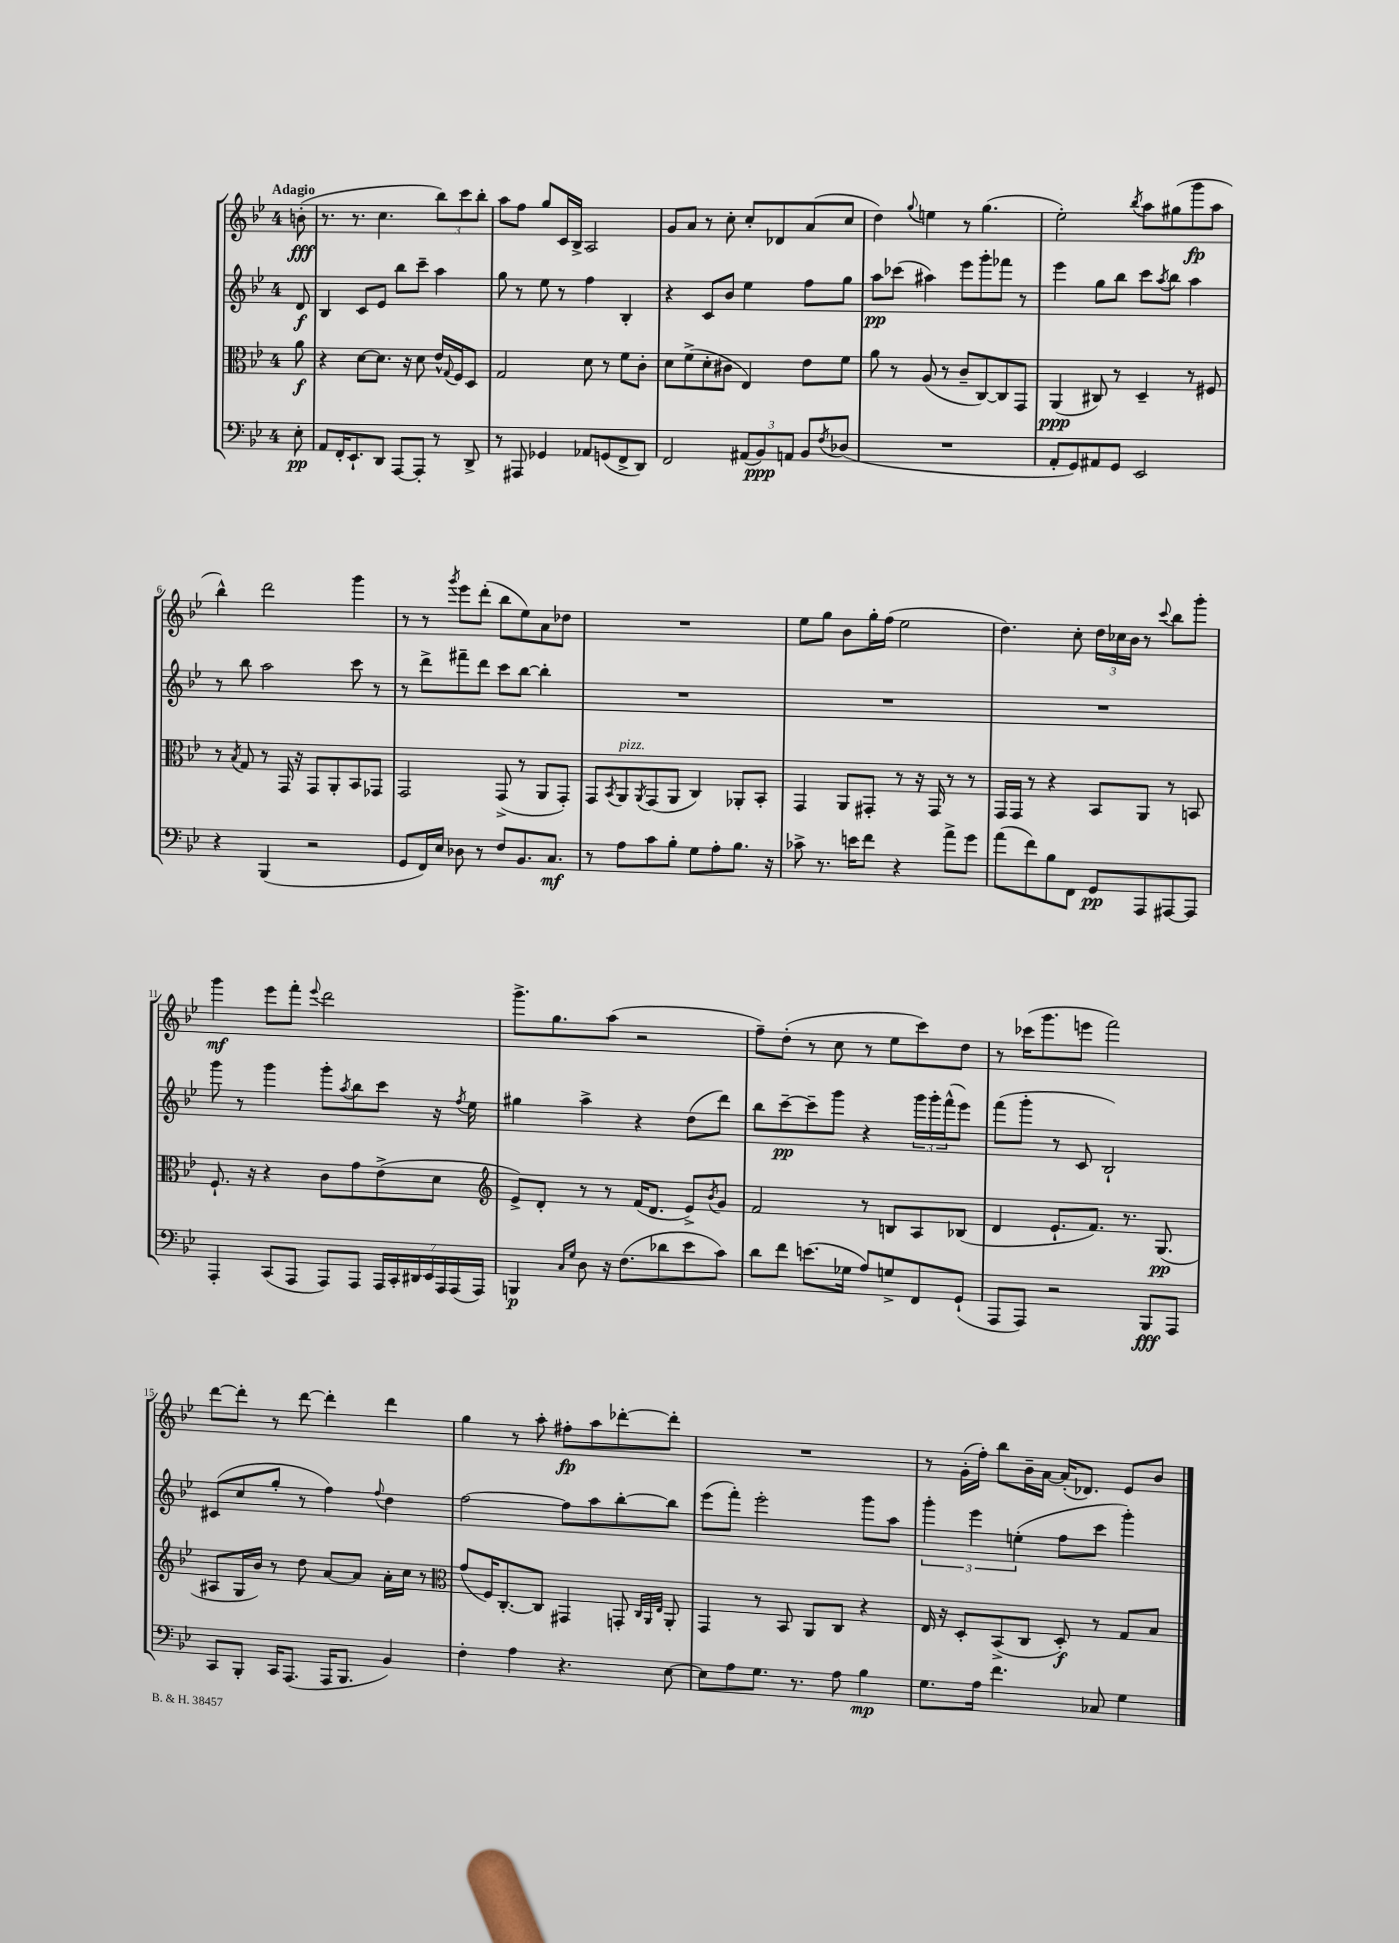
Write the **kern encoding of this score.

**kern	**dynam	**kern	**dynam	**kern	**dynam	**kern	**dynam
*part4	*part4	*part3	*part3	*part2	*part2	*part1	*part1
*staff4	*staff4	*staff3	*staff3	*staff2	*staff2	*staff1	*staff1
*clefF4	*	*clefC3	*	*clefG2	*	*clefG2	*
*k[b-e-]	*	*k[b-e-]	*	*k[b-e-]	*	*k[b-e-]	*
*M4/4	*	*M4/4	*	*M4/4	*	*M4/4	*
=	=	=	=	=	=	=	=
!	!	!	!	!	!	!LO:TX:a:B:t=Adagio	!
8E-'\	pp	8a\	f	8d/	f	(8bn'\	fff
=1	=1	=1	=1	=1	=1	=1	=1
8AA/L	.	4r	.	4B-/	.	8.r	.
16FF'/K	.	.	.	.	.	.	.
8.EE-`/	.	.	.	.	.	8.r	.
.	.	[8d\L	.	8c/L	.	.	.
8DD/J	.	8.d\J]	.	8e-/J	.	4.cc\	.
[8AAA/L	.	.	.	8bb-\L	.	.	.
.	.	16r	.	.	.	.	.
8AAA'/J]	.	8d\	.	8ccc~\J	.	.	.
8r	.	16e-^^/LL	.	4aa\	.	12bb-\L)	.
.	.	8qqG/	.	.	.	.	.
.	.	16F/J	.	.	.	.	.
.	.	.	.	.	.	12ccc\	.
8DD^/	.	8D/J	.	.	.	.	.
.	.	.	.	.	.	12bb-'\J	.
=2	=2	=2	=2	=2	=2	=2	=2
8r	.	2G/	.	8gg\	.	8aa\L	.
8AAA#X/	.	.	.	8r	.	8ff\J	.
4GG-X/	.	.	.	8ee-\	.	8gg/L	.
.	.	.	.	8r	.	16c/L	.
.	.	.	.	.	.	16B-^/JJ	.
8AA-X/L	.	8d\	.	4ff\	.	2A/	.
(8GGn/	.	8r	.	.	.	.	.
8FF^/	.	8f\L	.	4B-'/	.	.	.
8DD/J)	.	8c'\J	.	.	.	.	.
=3	=3	=3	=3	=3	=3	=3	=3
2FF/	.	8d\L	.	4r	.	8g/L	.
.	.	(8f^\	.	.	.	8a/J	.
.	.	8d'\	.	8c/L	.	8r	.
.	.	8c#X\J	.	8b-/J	.	8cc'\	.
(12AA#X/L	.	4E-/)	.	4ee-\	.	8cc'/L	.
12BB-/)	ppp	.	.	.	.	.	.
.	.	.	.	.	.	8d-X/	.
12AAn/J	.	.	.	.	.	.	.
8BB-/L	.	8e-\L	.	8ff\L	.	(8a/	.
8qF/	.	.	.	.	.	.	.
(8D-X/J	.	8f\J	.	8gg\J	.	8cc/J	.
=4	=4	=4	=4	=4	=4	=4	=4
1r	.	8a\	.	8aa\L	pp	4dd\)	.
.	.	8r	.	(8ccc-X\J	.	.	.
.	.	.	.	.	.	8qqgg/	.
.	.	(8A/	.	4aa#X\)	.	4een\	.
.	.	8r	.	.	.	.	.
.	.	8c~/L	.	8eee-\L	.	8r	.
.	.	[8C/)	.	8ggg'\	.	(4.gg\	.
.	.	8C/]	.	8fff-X\J	.	.	.
.	.	8GG/J	.	8r	.	.	.
=5	=5	=5	=5	=5	=5	=5	=5
8AA'/L	.	(4AA/	ppp	4eee-\	.	2ee-'\)	.
8GG/)	.	.	.	.	.	.	.
8AA#X/	.	8C#X/)	.	8gg\L	.	.	.
8GG/J	.	8r	.	8bb-\J	.	.	.
.	.	.	.	.	.	8qbb-/	.
2EE-/	.	4D~/	.	8ccc\L	.	8aa\L	.
.	.	.	.	8qaa/	.	.	.
.	.	.	.	8bb-\J	.	(8gg#X\	.
.	.	8r	.	4aa\	.	8ggg\	fp
.	.	8F#X/	.	.	.	8aa\J	.
!!LO:LB:g=z
=6	=6	=6	=6	=6	=6	=6	=6
4r	.	8r	.	8r	.	4bb-^^\)	.
.	.	8qB-/	.	.	.	.	.
.	.	8G/	.	8bb-\	.	.	.
(4BBB-/	.	8r	.	2aa\	.	2ddd\	.
.	.	16GG/	.	.	.	.	.
.	.	16r	.	.	.	.	.
2r	.	8GG/L	.	.	.	.	.
.	.	8AA'/	.	.	.	.	.
.	.	8BB-/	.	8ccc\	.	4ggg\	.
.	.	8GG-X/J	.	8r	.	.	.
=7	=7	=7	=7	=7	=7	=7	=7
8GG/L	.	2GG/	.	8r	.	8r	.
16FF/L)	.	.	.	8ddd^\L	.	8r	.
16E-/JJ	.	.	.	.	.	.	.
.	.	.	.	.	.	8qggg/	.
8D-X\	.	.	.	8fff#X~\	.	8eee-\L	.
8r	.	.	.	8ddd\J	.	(8ddd'\J	.
8F/L	.	(8GG^/	.	8ccc\L	.	8bb-\L	.
8.BB-/	.	8r	.	[8bb-\J	.	8ee-\)	.
.	.	8AA/L	.	4bb-'\]	.	8a\	.
8.C/J	mf	.	.	.	.	.	.
.	.	8GG'/J)	.	.	.	8dd-X\J	.
=8	=8	=8	=8	=8	=8	=8	=8
8r	.	8GG/L	.	1r	.	1r	.
.	.	8qBB-/	.	.	.	.	.
!	!	!LO:TX:a:i:t=pizz.	!	!	!	!	!
8A\L	.	8AA/	.	.	.	.	.
.	.	8qAA/	.	.	.	.	.
8c\	.	(8GG/	.	.	.	.	.
8B-'\J	.	8AA/J	.	.	.	.	.
8G\L	.	4C/)	.	.	.	.	.
8A'\	.	.	.	.	.	.	.
8.B-\J	.	8AA-X'/L	.	.	.	.	.
.	.	8BB-'/J	.	.	.	.	.
16r	.	.	.	.	.	.	.
=9	=9	=9	=9	=9	=9	=9	=9
8c-X^\	.	4GG/	.	1r	.	8ee-\L	.
8.r	.	.	.	.	.	8gg\J	.
.	.	8AA/L	.	.	.	8b-\L	.
16en\KL	.	.	.	.	.	.	.
8f\J	.	8GG#X'/J	.	.	.	16gg'\L	.
.	.	.	.	.	.	(16ff\JJ	.
4r	.	8r	.	.	.	2ee-\	.
.	.	16r	.	.	.	.	.
.	.	16GG#/	.	.	.	.	.
8a^\L	.	8r	.	.	.	.	.
8g\J	.	8r	.	.	.	.	.
=10	=10	=10	=10	=10	=10	=10	=10
(8a\L	.	16GG/LL	.	1r	.	4.dd\)	.
.	.	16GG/JJ	.	.	.	.	.
8f\)	.	8r	.	.	.	.	.
8B-\	.	4r	.	.	.	.	.
8FF\J	.	.	.	.	.	8cc'\	.
8GG/L	pp	8BB-/L	.	.	.	24dd\LL	.
.	.	.	.	.	.	24cc-X\	.
.	.	.	.	.	.	24b-\JJ	.
8AAA/	.	8AA/J	.	.	.	8r	.
.	.	.	.	.	.	8qqccc/	.
[8AAA#X/	.	8r	.	.	.	8bb-\L	.
8AAA#/J]	.	8BBn/	.	.	.	8ggg'\J	.
!!LO:LB:g=z
=11	=11	=11	=11	=11	=11	=11	=11
4AAA'/	.	8.F`/	.	8ggg\	.	4ggg\	mf
.	.	.	.	8r	.	.	.
.	.	16r	.	.	.	.	.
(8CC/L	.	4r	.	4ggg\	.	8eee-\L	.
8AAA/J	.	.	.	.	.	8fff'\J	.
.	.	.	.	.	.	8qqeee-/	.
8AAA/L)	.	8c\L	.	8ggg'\L	.	2ddd\	.
.	.	.	.	8qaa/	.	.	.
8AAA/J	.	8g\	.	8bb-\	.	.	.
28AAA/LL	.	(8e-^\	.	8ccc\J	.	.	.
28CC'/	.	.	.	.	.	.	.
28DD#X/	.	.	.	.	.	.	.
28EE-/	.	.	.	.	.	.	.
.	.	8d\J	.	16r	.	.	.
28AAA/	.	.	.	.	.	.	.
(28AAA/	.	.	.	.	.	.	.
.	.	.	.	8qff/	.	.	.
.	.	.	.	16ee-\	.	.	.
28AAA/JJ)	.	.	.	.	.	.	.
=12	=12	=12	=12	=12	=12	=12	=12
*	*	*clefG2	*	*	*	*	*
4BBBn/	p	8e-^/L)	.	4gg#X\	.	8.ggg^\L	.
.	.	8d'/J	.	.	.	.	.
.	.	.	.	.	.	8.gg\	.
16qqC/LL	.	.	.	.	.	.	.
16qqG/JJ	.	.	.	.	.	.	.
8D\	.	8r	.	4aa^\	.	.	.
16r	.	8r	.	.	.	(8aa\J	.
(8.F\L	.	.	.	.	.	.	.
.	.	(16f/KL	.	4r	.	2r	.
.	.	8.d/J	.	.	.	.	.
8d-X\	.	.	.	.	.	.	.
8e-\	.	8e-^/L)	.	(8dd\L	.	.	.
.	.	8qb-/	.	.	.	.	.
8c\J)	.	8g/J	.	8ddd\J)	.	.	.
=13	=13	=13	=13	=13	=13	=13	=13
8d\L	.	2f/	.	8bb-\L	.	8ff~\L)	.
8f\J	.	.	.	[8ccc~\	pp	(8dd'\J	.
(8.en\L	.	.	.	8ccc~\]	.	8r	.
.	.	.	.	8ggg\J	.	8cc\	.
16G-X\Jk	.	.	.	.	.	.	.
8A/L)	.	8r	.	4r	.	8r	.
8Gn^/	.	8Bn/L	.	.	.	8ee-\L	.
8FF/	.	8A/	.	24ggg\LL	.	8ccc\)	.
.	.	.	.	24ggg'\	.	.	.
.	.	.	.	(24fff^^\J	.	.	.
(8GG`/J	.	(8B-X/J	.	8eee-\J)	.	8dd\J	.
=14	=14	=14	=14	=14	=14	=14	=14
8AAA/L	.	4d/	.	(8fff\L	.	8r	.
8AAA/J)	.	.	.	8ggg'\J	.	(16ccc-X\KL	.
.	.	.	.	.	.	8.ggg\	.
2r	.	8.e-`/L	.	8r	.	.	.
.	.	.	.	8c/	.	8eeen\J	.
.	.	8.f/J)	.	.	.	.	.
.	.	.	.	2B-`/)	.	2fff\)	.
.	.	8.r	.	.	.	.	.
8BBB-/L	fff	.	.	.	.	.	.
.	.	(8.G/	pp	.	.	.	.
8AAA/J	.	.	.	.	.	.	.
!!LO:LB:g=z
=15	=15	=15	=15	=15	=15	=15	=15
8CC/L	.	8A#X/L	.	(8c#X/L	.	[8ddd\L	.
8BBB-'/J	.	16G/L	.	8cc/	.	8ddd'\J]	.
.	.	16b-/JJ)	.	.	.	.	.
16CC/KL	.	8r	.	8gg'/J	.	8r	.
(8.AAA/J	.	.	.	.	.	.	.
.	.	8dd\	.	8r	.	[8ddd\	.
16AAA/KL	.	[8a/L	.	4ff\)	.	4ddd'\]	.
8.BBB-/J	.	.	.	.	.	.	.
.	.	8a/J]	.	.	.	.	.
.	.	.	.	8qqff/	.	.	.
4BB-/)	.	16a'\LL	.	4dd\	.	4ddd\	.
.	.	16cc\JJ	.	.	.	.	.
.	.	8r	.	.	.	.	.
=16	=16	=16	=16	=16	=16	=16	=16
*	*	*clefC3	*	*	*	*	*
4F'\	.	(8g/L	.	[2ff\	.	4gg\	.
.	.	16F/K)	.	.	.	.	.
.	.	[8.C'/	.	.	.	.	.
4A\	.	.	.	.	.	8r	.
.	.	8C/J]	.	.	.	8aa'\	.
4.r	.	4GG#X/	.	8ff\L]	.	8ff#X'\L	fp
.	.	.	.	8aa\	.	8aa\	.
.	.	8GGn'/	.	[8bb-'\	.	[8ddd-X'\	.
.	.	32qqC/LLL	.	.	.	.	.
.	.	32qqAA/	.	.	.	.	.
.	.	32qqE-/JJJ	.	.	.	.	.
[8E-\	.	8AA'/	.	8bb-\J]	.	8ddd-'\J]	.
=17	=17	=17	=17	=17	=17	=17	=17
8E-\L]	.	4GG/	.	(8eee-\L	.	1r	.
8A\	.	.	.	8fff'\J)	.	.	.
8.G\J	.	8r	.	2eee-'\	.	.	.
.	.	8BB-/	.	.	.	.	.
8.r	.	.	.	.	.	.	.
.	.	8AA/L	.	.	.	.	.
8A\	.	8C/J	.	.	.	.	.
4B-\	mp	4r	.	8ggg\L	.	.	.
.	.	.	.	8aa\J	.	.	.
=18	=18	=18	=18	=18	=18	=18	=18
8.G\L	.	16E-/	.	6ggg'\	.	8r	.
.	.	16r	.	.	.	.	.
.	.	8D'/L	.	.	.	(16g'\LL	.
.	.	.	.	6eee-\	.	.	.
16A\Jk	.	.	.	.	.	16ff'\JJ)	.
4.f\	.	(8BB-^/	.	.	.	8bb-\L	.
.	.	.	.	(6een'\	.	.	.
.	.	8C/J	.	.	.	16b-~\L	.
.	.	.	.	.	.	[16a\JJ	.
.	.	8D'/)	f	8ff\L	.	(16a'/KL]	.
.	.	.	.	.	.	8.d-X/J)	.
8C-X/	.	8r	.	8ccc\J	.	.	.
4G\	.	8G/L	.	4ggg'\)	.	8e-/L	.
.	.	8B-/J	.	.	.	8b-/J	.
==	==	==	==	==	==	==	==
*-	*-	*-	*-	*-	*-	*-	*-
